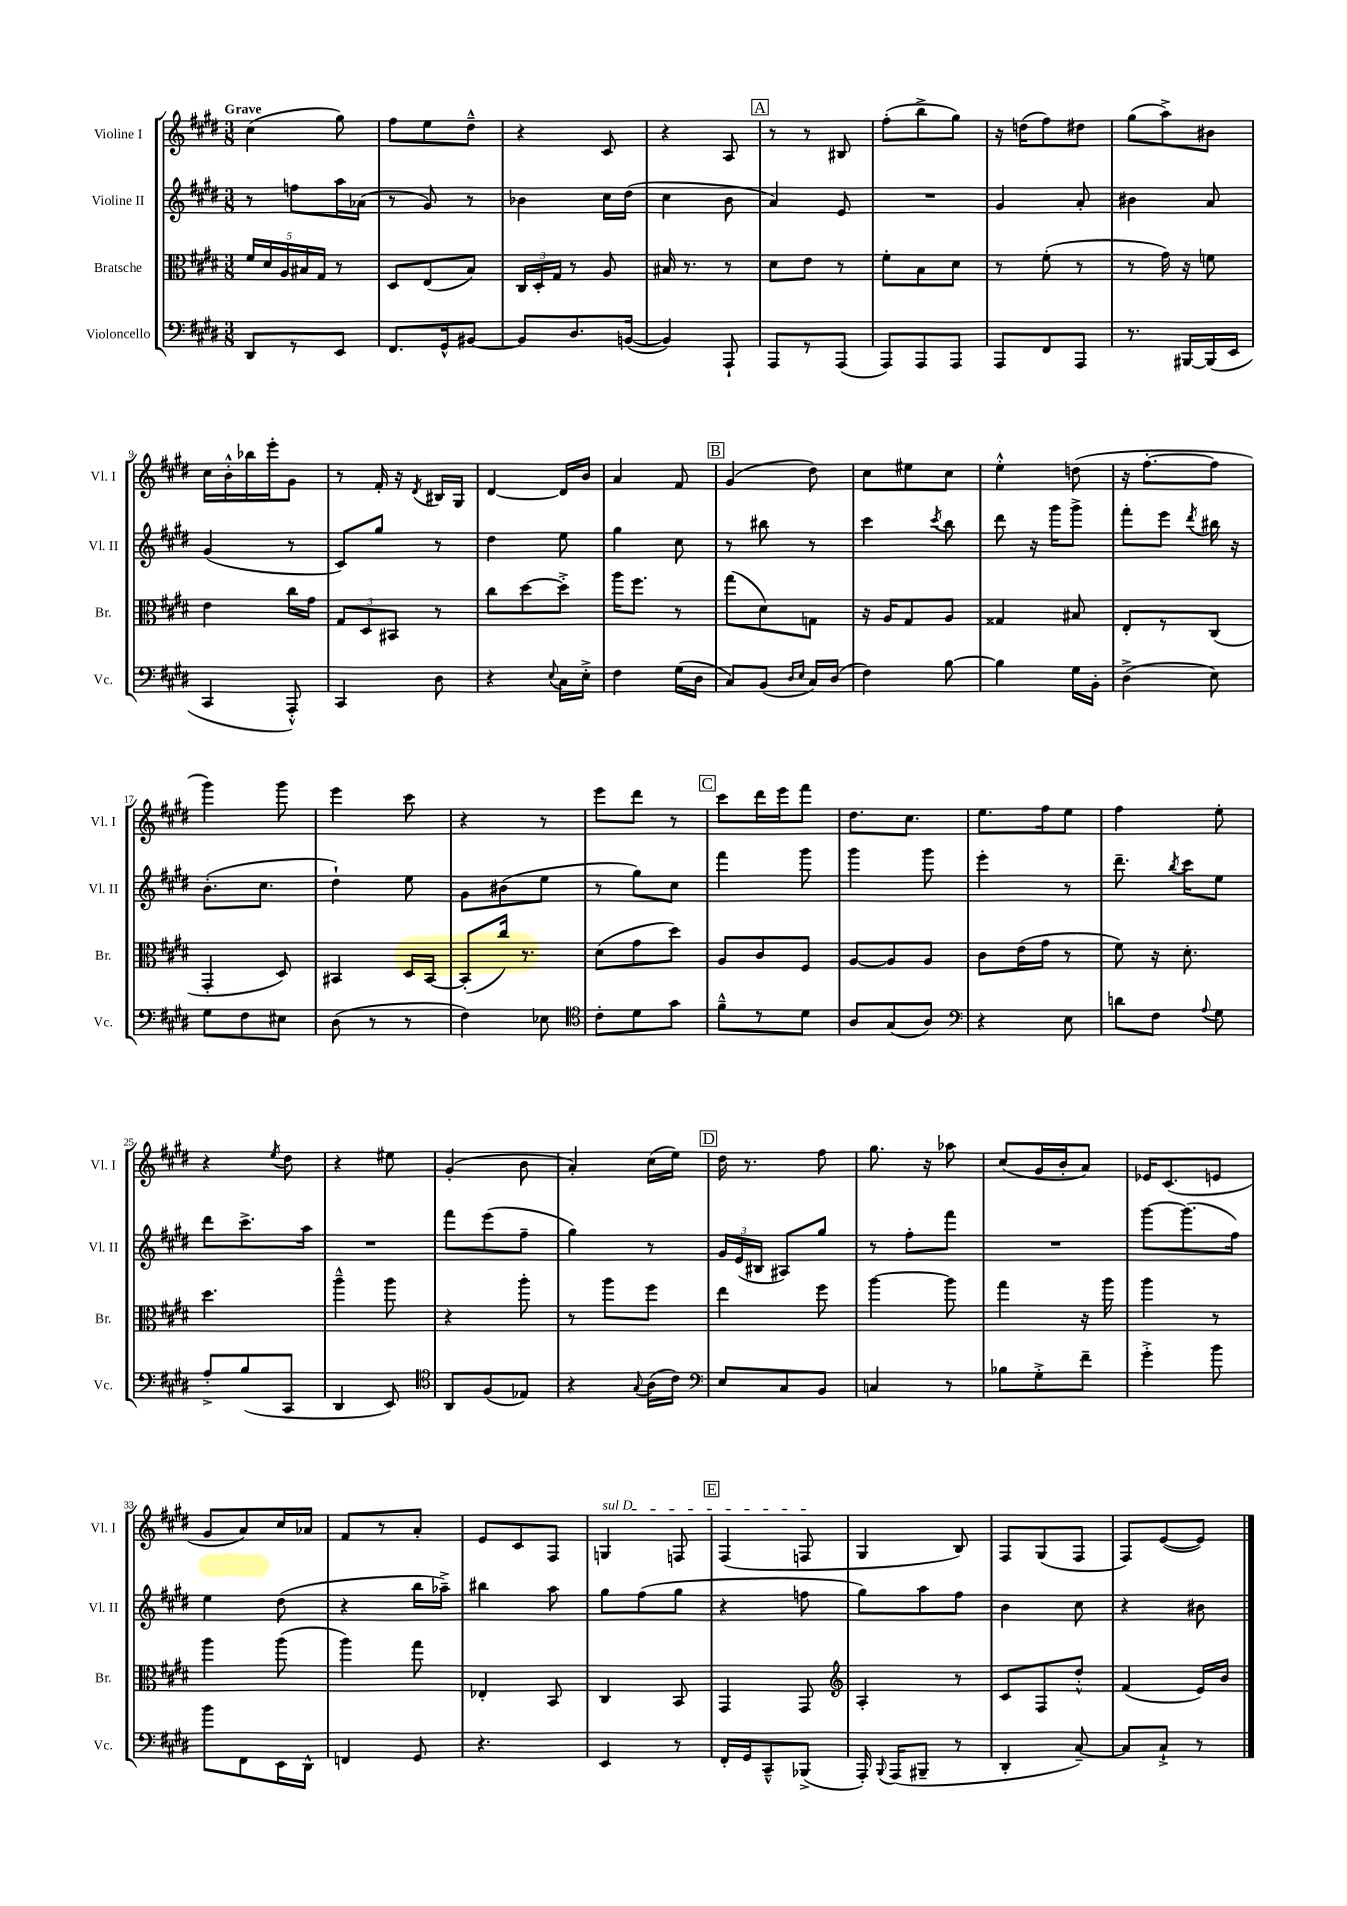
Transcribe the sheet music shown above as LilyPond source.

<<
\new StaffGroup <<
\new Staff = "s0" \with { instrumentName = "Violine I" shortInstrumentName = "Vl. I" } {
    \clef treble \key e \major \numericTimeSignature \time 3/8 \tempo "Grave"
    \autoBeamOff cis''4( gis''8) |
    fis''8[ e''8 dis''8]---^ |
    r4 cis'8 |
    r4 a8 |
    \mark \markup { \box "A" } r8 r8 bis8 |
    fis''8[-.( b''8-> gis''8]) |
    r16 d''16[( fis''8) dis''8] |
    gis''8[( a''8->) bis'8] |
    cis''16[ b'16-.-^ bes''16 e'''16-. gis'8] |
    r8 fis'16-. r16 \acciaccatura { dis'8 } bis16[ gis16] |
    dis'4~ dis'16[ b'16] |
    a'4 fis'8 |
    \mark \markup { \box "B" } gis'4( dis''8) |
    cis''8[ eis''8 cis''8] |
    e''4-.-^ d''8( |
    r16 fis''8.[~-. fis''8] |
    gis'''4) gis'''8 |
    e'''4 cis'''8 |
    r4 r8 |
    e'''8[ dis'''8] r8 |
    \mark \markup { \box "C" } cis'''8[ dis'''16 e'''16 fis'''8] |
    dis''8.[ cis''8.] |
    e''8.[ fis''16 e''8] |
    fis''4 e''8-. |
    r4 \acciaccatura { e''8 } dis''8 |
    r4 eis''8 |
    gis'4-.( b'8 |
    a'4-.) cis''16[( e''16]) |
    \mark \markup { \box "D" } dis''16 r8. fis''8 |
    gis''8. r16 aes''8 |
    cis''8[( gis'16 b'16-. a'8]) |
    ees'16[ cis'8.( e'8] |
    gis'8[ a'8) cis''16 aes'16] |
    fis'8[ r8 a'8]-. |
    e'8[ cis'8 fis8] |
    \once \override TextSpanner.bound-details.left.text = \markup { \italic "sul D" } g4\startTextSpan f8 |
    \mark \markup { \box "E" } fis4( f8\stopTextSpan |
    gis4 b8) |
    fis8[ gis8( fis8] |
    fis8[) e'8~( e'8]) \bar "|." |
}
\new Staff = "s1" \with { instrumentName = "Violine II" shortInstrumentName = "Vl. II" } {
    \clef treble \key e \major \numericTimeSignature \time 3/8
    \autoBeamOff r8 f''8[ a''16 aes'16]( |
    r8 gis'8) r8 |
    bes'4 cis''16[ dis''16]( |
    cis''4 b'8 |
    \mark \markup { \box "A" } a'4) e'8 |
    R4. |
    gis'4 a'8-. |
    bis'4 a'8 |
    gis'4( r8 |
    cis'8[) gis''8] r8 |
    dis''4 e''8 |
    gis''4 cis''8 |
    \mark \markup { \box "B" } r8 bis''8 r8 |
    cis'''4 \acciaccatura { cis'''8 } b''8 |
    dis'''8 r16 gis'''16[ gis'''8]-> |
    fis'''8[-. e'''8] \acciaccatura { dis'''8 } bis''16 r16 |
    b'8.[-.( cis''8.] |
    dis''4-!) e''8 |
    gis'8[ bis'8( e''8] |
    r8 gis''8[) cis''8] |
    \mark \markup { \box "C" } fis'''4 gis'''8 |
    gis'''4 gis'''8 |
    e'''4-. r8 |
    dis'''8.-- \acciaccatura { b''8 } cis'''16[ e''8] |
    dis'''8[ cis'''8.-> a''16] |
    R4. |
    fis'''8[ e'''8( fis''8]-- |
    gis''4) r8 |
    \mark \markup { \box "D" } \tuplet 3/2 { gis'16[ e'16( bis16] } ais8[) gis''8] |
    r8 fis''8[-. fis'''8] |
    R4. |
    gis'''8[~ gis'''8.( fis''16]) |
    e''4 dis''8( |
    r4 b''16[ aes''16]--->) |
    bis''4 a''8 |
    gis''8[ fis''8( gis''8] |
    \mark \markup { \box "E" } r4 f''8 |
    gis''8[) a''8 fis''8] |
    b'4 cis''8 |
    r4 bis'8 \bar "|." |
}
\new Staff = "s2" \with { instrumentName = "Bratsche" shortInstrumentName = "Br." } {
    \clef alto \key e \major \numericTimeSignature \time 3/8
    \autoBeamOff \tuplet 5/4 { fis'16[ dis'16 a16 bis16 gis16] } r8 |
    dis8[ e8( b8]) |
    \tuplet 3/2 { cis16[ dis16-. gis16] } r8 a8 |
    bis16 r8. r8 |
    \mark \markup { \box "A" } dis'8[ e'8] r8 |
    fis'8[-. b8 dis'8] |
    r8 fis'8-.( r8 |
    r8 gis'16) r16 f'8 |
    e'4 cis''16[ gis'16] |
    \tuplet 3/2 { gis8[ dis8 bis,8] } r8 |
    cis''8[ dis''8~ dis''8]-.-> |
    a''16[ fis''8.] r8 |
    \mark \markup { \box "B" } gis''8[( dis'8) g8] |
    r16 a16[ gis8 a8] |
    gisis4 bis8 |
    e8[-. r8 cis8]( |
    gis,4-. dis8) |
    bis,4 dis16[ bis,16]~ |
    bis,8[-.( cis''16]) r8. |
    dis'8[( gis'8 dis''8]) |
    \mark \markup { \box "C" } a8[ cis'8 fis8] |
    a8[~ a8 a8] |
    cis'8[ e'16( gis'16] r8 |
    fis'8) r16 dis'8.-. |
    dis''4. |
    a''4---^ a''8 |
    r4 a''8-. |
    r8 a''8[ fis''8] |
    \mark \markup { \box "D" } e''4 fis''8 |
    a''4~ a''8 |
    gis''4 r16 a''16 |
    a''4 r8 |
    a''4 a''8( |
    a''4) gis''8 |
    ees4-. b,8 |
    cis4 b,8 |
    \mark \markup { \box "E" } gis,4 gis,8 |
    \clef treble a4-. r8 |
    cis'8[ fis8 dis''8]-.-^ |
    fis'4( e'16[) b'16] \bar "|." |
}
\new Staff = "s3" \with { instrumentName = "Violoncello" shortInstrumentName = "Vc." } {
    \clef bass \key e \major \numericTimeSignature \time 3/8
    \autoBeamOff dis,8[ r8 e,8] |
    fis,8.[ gis,16-^ bis,8]~ |
    bis,8[ dis8. b,16]~( |
    b,4) a,,8-! |
    \mark \markup { \box "A" } a,,8[ r8 a,,8]( |
    a,,8[) a,,8 a,,8] |
    a,,8[ fis,8 a,,8] |
    r8. bis,,16[~ bis,,16( e,16] |
    cis,4 a,,8-.-^) |
    cis,4 dis8 |
    r4 \appoggiatura { e8 } cis16[ e16]-.-> |
    fis4 gis16[( dis16] |
    \mark \markup { \box "B" } cis8[) b,8]( \grace { dis16[ e16] } cis16[) dis16]( |
    fis4) b8~ |
    b4 gis16[ b,16]-. |
    dis4->( e8) |
    gis8[ fis8 eis8] |
    dis8( r8 r8 |
    fis4) ees8 |
    \clef tenor cis'8[-. dis'8 gis'8] |
    \mark \markup { \box "C" } fis'8[---^ r8 dis'8] |
    a8[ gis8( a8]) |
    \clef bass r4 e8 |
    d'8[ fis8] \appoggiatura { a8 } gis8 |
    a8[-.-> b8( cis,8] |
    dis,4 e,8) |
    \clef tenor a,8[ fis8( ees8]) |
    r4 \appoggiatura { gis8 } a16[( cis'16]) |
    \mark \markup { \box "D" } \clef bass e8[ cis8 b,8] |
    c4 r8 |
    bes8[ gis8-.-> fis'8]-- |
    gis'4-.-> b'8 |
    b'8[ fis,8 e,16 dis,16]-^ |
    f,4 gis,8 |
    r4. |
    e,4 r8 |
    \mark \markup { \box "E" } fis,16[-. gis,16 cis,8---^ bes,,8]->( |
    a,,16-.) \appoggiatura { b,,8 } a,,16[( bis,,8]-- r8 |
    dis,4-. cis8~--) |
    cis8[ cis8]-!-> r8 \bar "|." |
}
>>
>>
